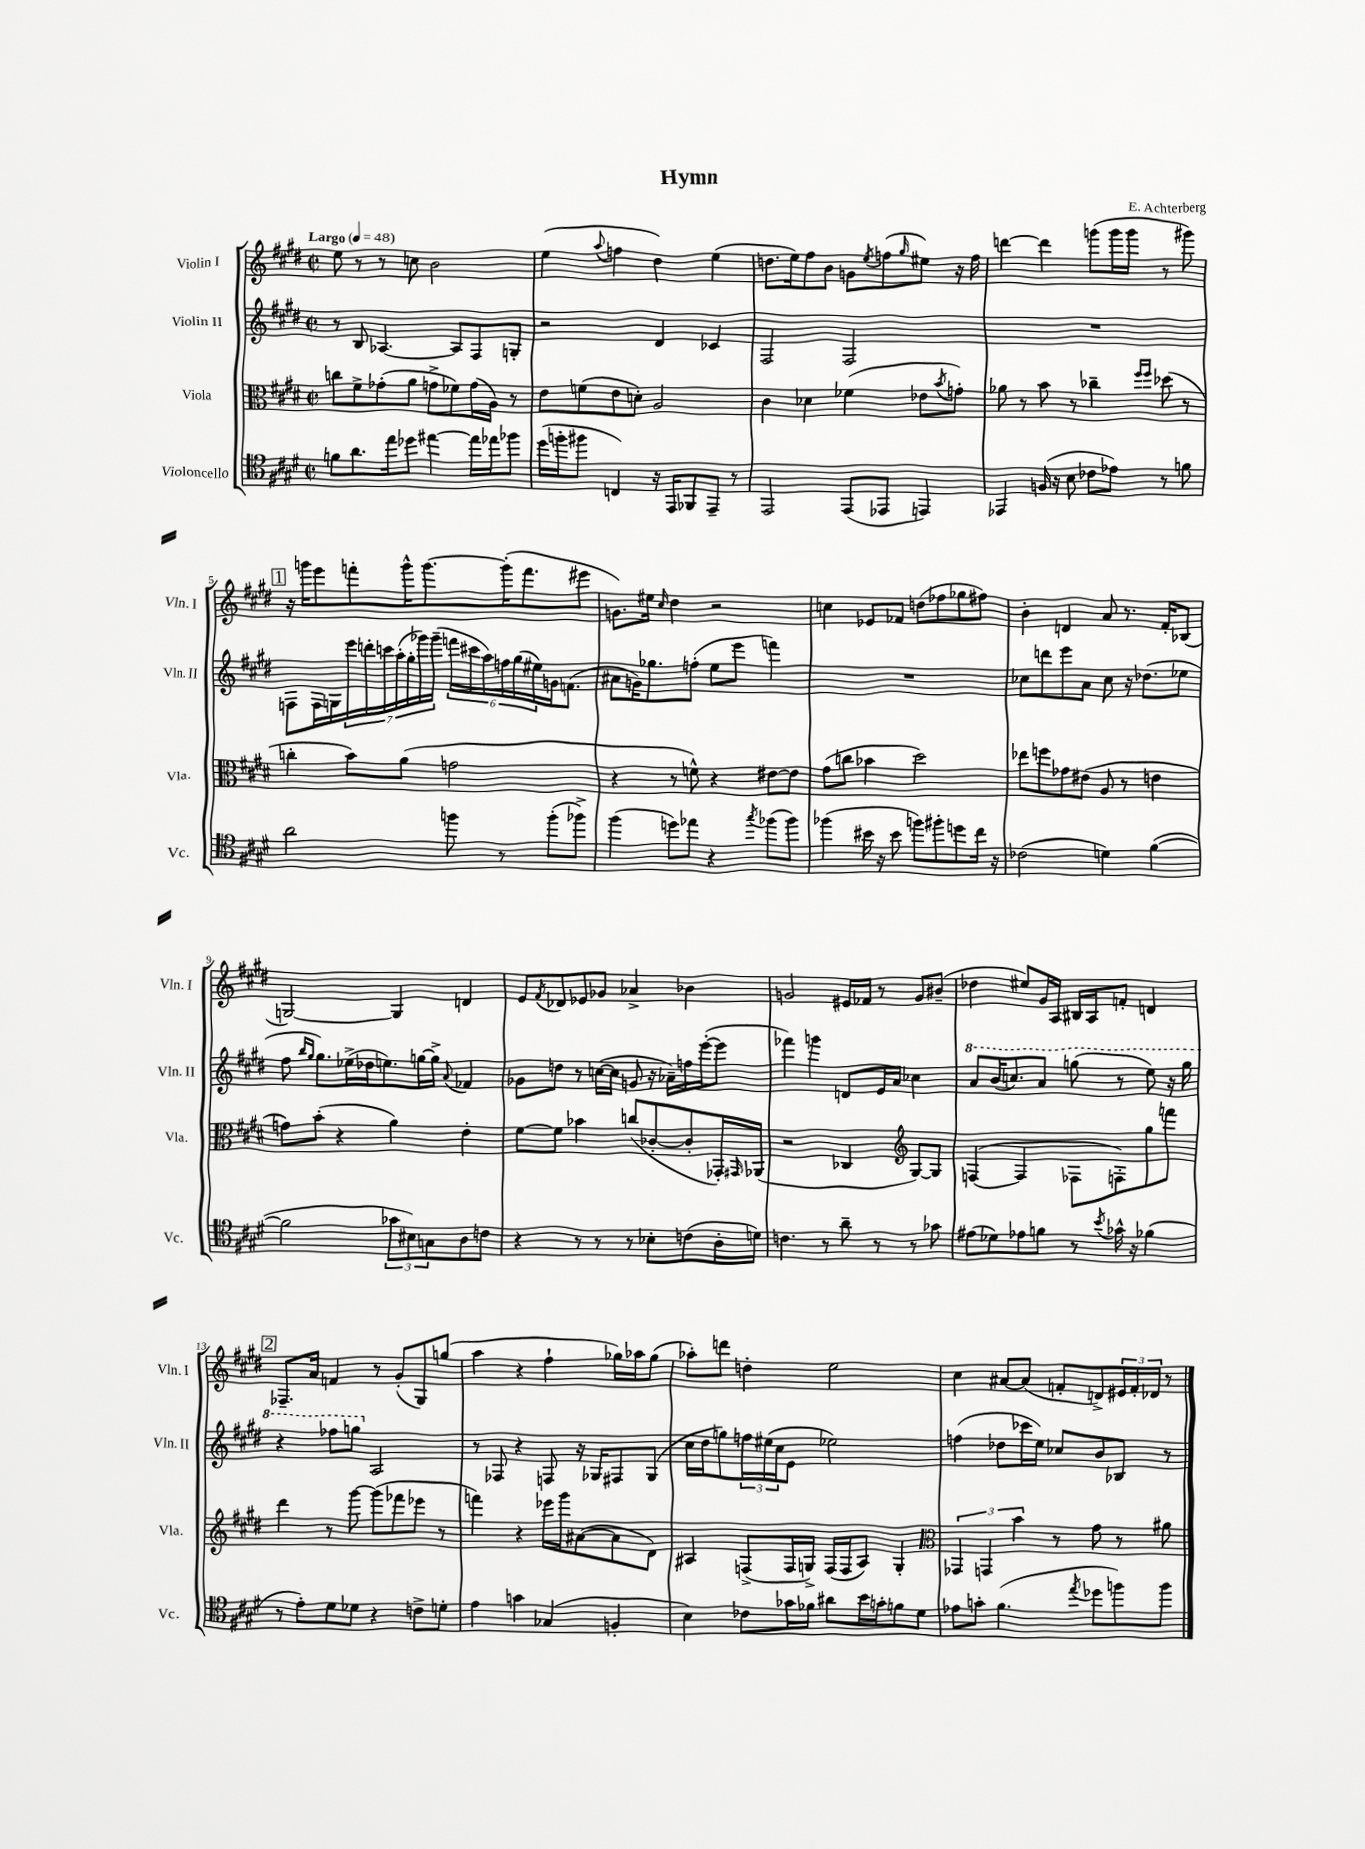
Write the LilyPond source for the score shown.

\header { title = "Hymn" composer = "E. Achterberg" }
<<
\new StaffGroup <<
\new Staff = "s0" \with { instrumentName = "Violin I" shortInstrumentName = "Vln. I" } {
    \clef treble \key e \major \defaultTimeSignature \time 2/2 \tempo "Largo" 4 = 48
    e''8 r8 r8 c''8 b'2 |
    e''4( \appoggiatura { a''8 } f''4 dis''4) e''4( |
    d''8. e''16) fis''8 b'8 g'8 \acciaccatura { e''8 } f''8( \grace { gis''16 } eis''8) r16 f''16 |
    d'''4~ d'''4 g'''8( g'''16 g'''16 r8 gis'''8) |
    \mark \markup { \box "1" } r16 g'''16 e'''8 f'''8-. g'''16-^ g'''8.~ g'''16-.( f'''8. eis'''8 |
    g'8.) eis''16 \grace { cis''16 } dis''4 r2 |
    c''4 ees'8 fes'8 d''8( fes''8 ges''8 fis''8) |
    b'4-. d'4 a'8 r8. fis'16-. bes8( |
    g2~) g4 d'4 |
    e'8 \acciaccatura { fis'8 } des'8 ees'8 ges'8 aes'4-> bes'4 |
    g'2 eis'16 fes'16 r8 g'8 bis'8--( |
    des''4 eis''8) gis'16 a16 bis16 a16 f'8-. d'4 |
    \mark \markup { \box "2" } fes8.-- a'16 f'4 r8 gis'8-.( gis8) g''8( |
    a''4 r4 fis''4-! ges''16) aes''16 ges''8( |
    aes''8-.) d'''8 d''4-. e''2 |
    cis''4 ais'8~ ais'8( f'8-. d'8->) \tuplet 3/2 { eis'16 f'16-. des'16 } r8 \bar "|." |
}
\new Staff = "s1" \with { instrumentName = "Violin II" shortInstrumentName = "Vln. II" } {
    \clef treble \key e \major \defaultTimeSignature \time 2/2
    r8 b8 aes4.~ aes8 fis8 g8-. |
    r2 dis'4 ces'4 |
    fis2 fis2 |
    R1 |
    \mark \markup { \box "1" } f8 f16 g16 \tuplet 7/4 { e'''16 d'''16-. c'''16 a''16-.( gis''16-. ges'''16) ges'''16--( } \tuplet 6/4 { f'''16 cis'''16 a''16) f''16 gis''16( eis''16) } g'16 f'8.( |
    ais'8 g'16) ges''8. f''8-.( e''8 e'''8 f'''4) |
    R1 |
    ces''8 d'''8 e'''8 a'8 ces''8 r16 des''8.( ees''8 |
    fis''8 \grace { b''16 gis''16 } gis''8.) ees''16->( des''16 e''8.) g''16~ g''16-> \appoggiatura { a'8 } fes'4 |
    ges'8 d''8 r8 c''16~( c''16 g'8 r16 aes'16--) f''16 e'''16~-.( e'''8 |
    fes'''4) g'''4 d'8 e'16 a'16 ces''4 |
    \ottava #1 a''8 b''16( c'''8.) a''8 g'''8( r8 e'''8) r16 g'''16 |
    \mark \markup { \box "2" } r4 fes'''8 g'''8 \ottava #0 a2 |
    r8 fes8 r4 f8 r16 ges16 fis8 ges8( |
    cis''16 dis''16 g''8) \tuplet 3/2 { f''16 eis''16( cis''16 } e'8 ees''2) |
    f''4( des''8 ces'''16 e''16) ces''8 b'8 bes8 r8 \bar "|." |
}
\new Staff = "s2" \with { instrumentName = "Viola" shortInstrumentName = "Vla." } {
    \clef alto \key e \major \defaultTimeSignature \time 2/2
    c''8 fis'8-> ges'8-.( a'8 g'8-> fes'8) g'16( a16) r8 |
    e'8 f'8( e'8 d'8-.) a2 |
    cis'4 des'4 fes'4( ees'8 \acciaccatura { b'8 } g'8-.) |
    aes'8 r8 b'8 r8 ces''4-- \grace { fis''16 fis''16 } des''8( r8 |
    \mark \markup { \box "1" } c''4-. b'8) a'8( g'2 |
    r4 r8 f'8-^) r4 eis'8~ eis'8 |
    gis'8( c''8 bes'4 dis''2) |
    ees''8 f''8 ges'8 eis'8( a8 r8 e'4 |
    g'8) b'8-.( r4 a'4) e'4-. |
    fis'8~ fis'8 bes'4 c''8( ces'8~-. ces'8-. ges,16-.) \grace { gis,16 } aes,16( |
    r2 ces4 \clef treble gis8~) gis8 |
    f4~( f4 fes8 f8-.) gis''8 f'''8 |
    \mark \markup { \box "2" } dis'''4 r8 gis'''8~ gis'''8( fes'''8 ees'''8 r8 |
    f'''4) r4 ees'''16 gis'''16 ais'8~( ais'8 dis'8) |
    ais4 f8->( f16 g16->) f16( f16 ais8) g4-. |
    \clef alto \tuplet 3/2 { ges,4 g,4 b'4 } r8 gis'8 r8 ais'8 \bar "|." |
}
\new Staff = "s3" \with { instrumentName = "Violoncello" shortInstrumentName = "Vc." } {
    \clef tenor \key e \major \defaultTimeSignature \time 2/2
    f'8 a'8. e''16 des''8 eis''4~ eis''16 ees''16 fes''8 |
    dis''16( f''16-. fis''8 c4) r16 e,16 fes,8 e,8-- r8 |
    e,2 e,8( ees,8 e,4) |
    ees,4 f16( r16 b8 ces'8 ees'8) r8 f'8 |
    \mark \markup { \box "1" } a'2 f''8 r8 f''8-.( fes''8->) |
    fis''4( d''8) ees''8 r4 \acciaccatura { gis''8 } fes''8( fes''8) |
    fes''4( bis'16 r16 bis'8 f''8) fis''8-. d''8 cis''16 r16 |
    ces'2( d'4) fis'4~( |
    fis'2 \tuplet 3/2 { ges'8 bis8) g8 } a8 c'8 |
    r4 r8 r8 r8 bes8-. c'8( a16-. d'16) |
    c'4. r8 a'8-- r8 r8 ges'8 |
    eis'8( des'8) ees'8 f'8 r8 \acciaccatura { b'8 } ges'16-^ r16 fes'4( |
    \mark \markup { \box "2" } r8 e'8-.) dis'8 des'8 r4 c'8-> d'8-. |
    e'4 g'4 ges4( f4-. |
    b4) ces'8 ges'16 fes'16 ais'8 b'16 g'16-. f'8 dis'8 |
    ees'8 g'8-. fis'4.( \acciaccatura { e''8 } des''8 f''8) f''8 \bar "|." |
}
>>
>>
